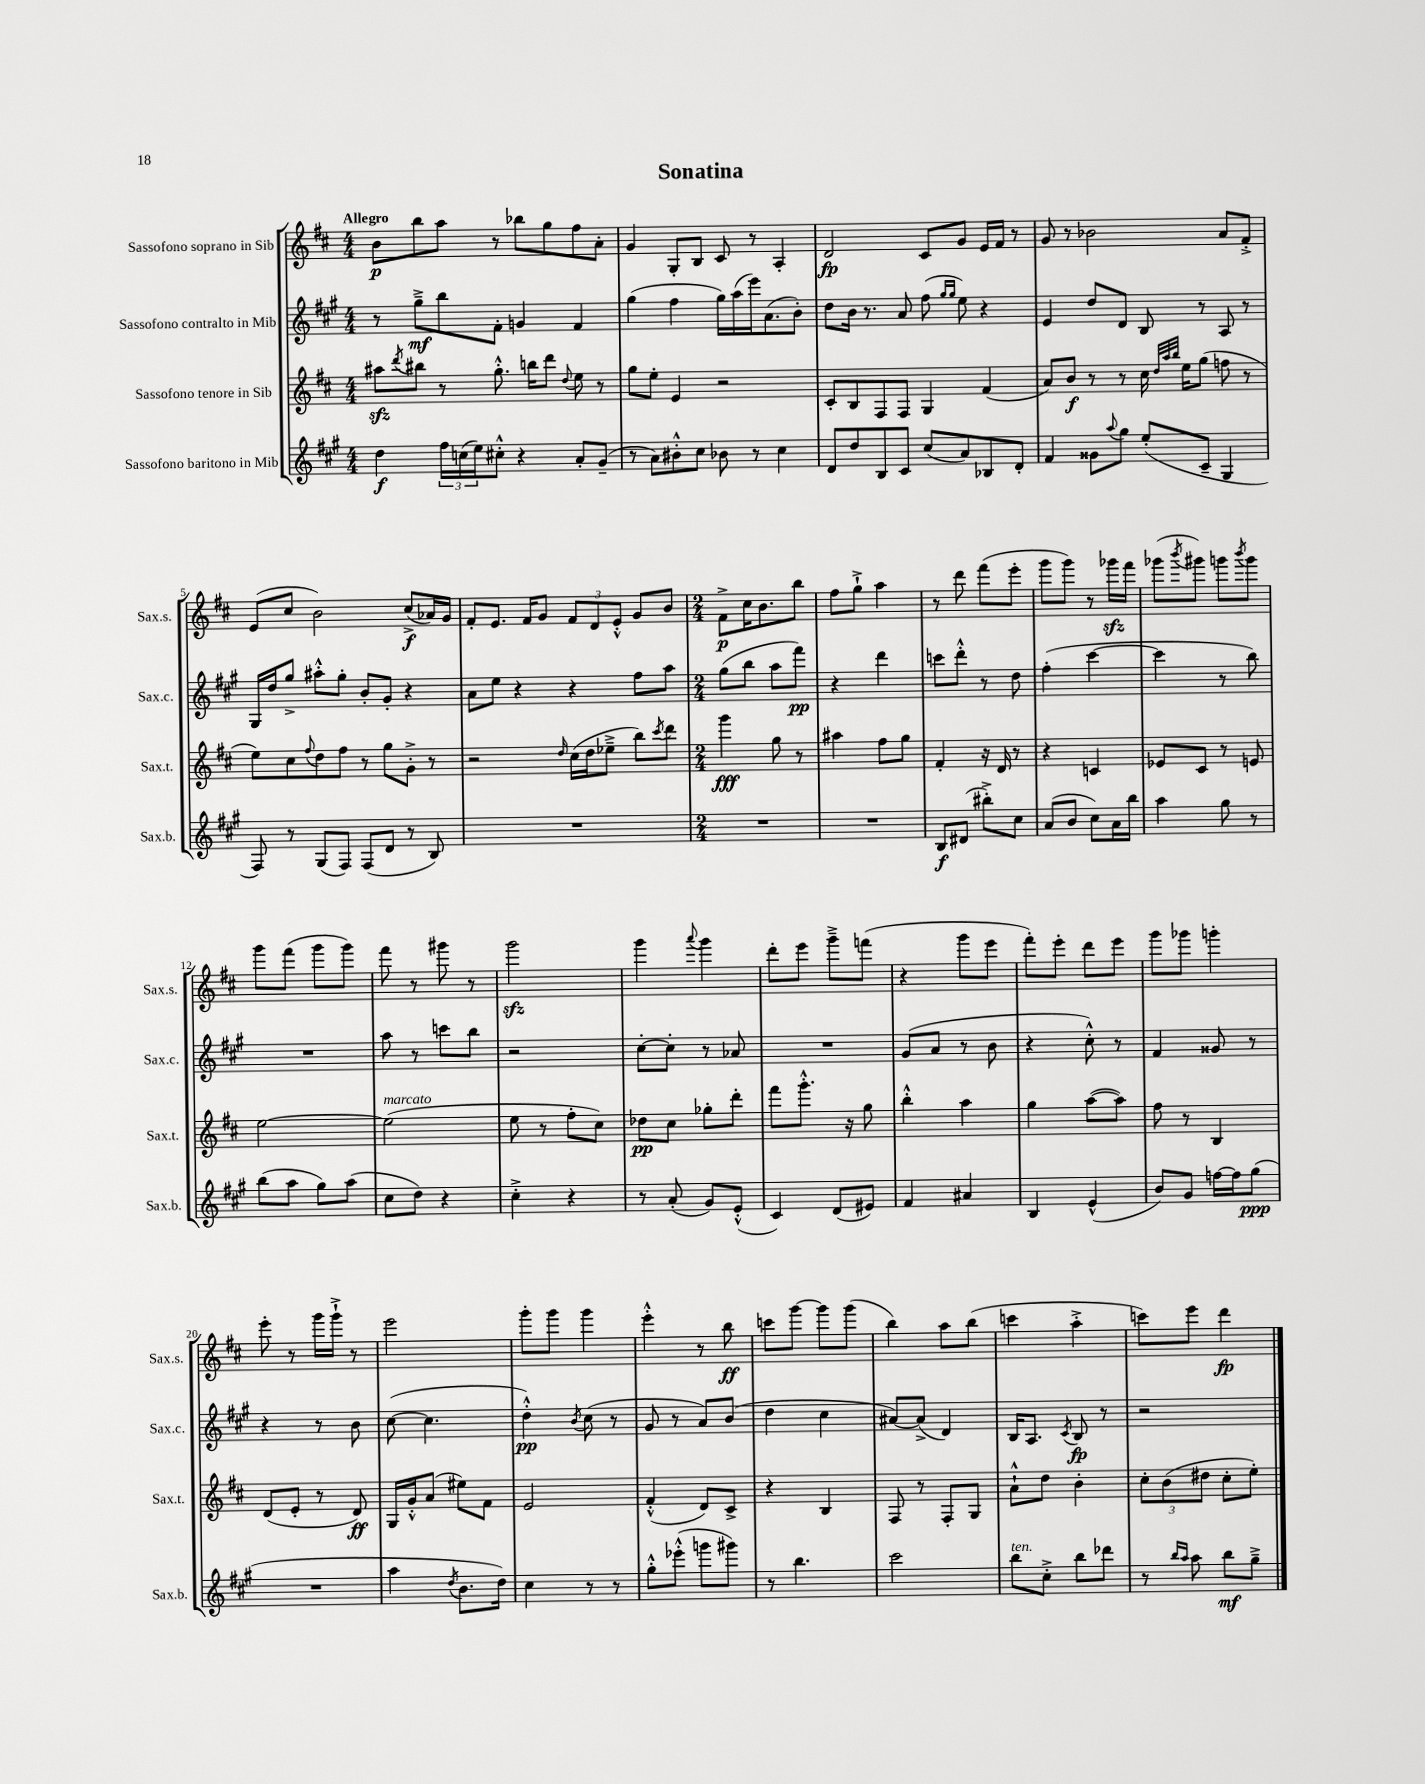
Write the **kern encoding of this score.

**kern	**kern	**kern	**kern
*staff4	*staff3	*staff2	*staff1
*clefG2	*clefG2	*clefG2	*clefG2
*k[f#c#g#]	*k[f#c#]	*k[f#c#g#]	*k[f#c#]
*M4/4	*M4/4	*M4/4	*M4/4
4dd	8aa#	8r	8b
.	8qddd	.	.
.	8bb#	8gg#~^	8bb
24ff#	8r	8bb	8aa
(24cc	.	.	.
24ee)	.	.	.
8cc#'^^	8.gg'^^	8f#'	8r
4r	.	4g	8bb-
.	16bb	.	.
.	8ddd	.	8gg
.	8qqdd	.	.
8a'	8ee	4f#	8ff#
(8g#~	8r	.	8a'
=	=	=	=
8r	8gg	(4gg#	4g
8a)	8ee'	.	.
8b#'^^	4e	4ff#	8G'
8cc#	.	.	8B
8b-	2r	16gg#)	8c#
.	.	(16aa	.
8r	.	16eee)	8r
.	.	(8.a	.
4cc#	.	.	4A'
.	.	8b')	.
=	=	=	=
8d	8c#'	8dd	2d
8dd	8B	16b	.
.	.	8.r	.
8B	8F#	.	.
8c#	8F#	8a	.
(8cc#	4G	(8ff#	8c#
.	.	16qqgg#	.
.	.	16qqgg#	.
8a)	.	8ee)	8g
8B-	(4f#	4r	16e
.	.	.	16f#
8d'	.	.	8r
=	=	=	=
4f#	8a)	4e	8g
.	8b	.	8r
8g##	8r	8dd	2b-
8qqaa	.	.	.
8gg#	8r	8d	.
(8ee'	16cc#	8B	.
.	32qqdd	.	.
.	32qqaa	.	.
.	32qqbb	.	.
.	16ee	.	.
8c#~	(8gg	8r	.
4G#	8ff	8A	8a
.	8r	8r	8f#'^
=	=	=	=
8F#)	8ee)	16G#	(8e
.	.	16dd	.
8r	8cc#	8gg#^	8cc#
.	8qqff#	.	.
(8G#	8dd	8aa#'^^	2b)
8F#)	8ff#	8gg#'	.
(8F#	8r	8b'	.
8d	8gg	8g#'	.
8r	8g'^	4r	(8cc#^
8B)	8r	.	16a-)
.	.	.	16g
=	=	=	=
1r	2r	8a	8f#'
.	.	8ee	8.e
.	.	4r	.
.	.	.	16f#
.	.	.	8g
.	16qqdd	.	.
.	(16cc#	4r	12f#
.	16dd	.	.
.	.	.	12d
.	8ee-~^	.	.
.	.	.	12e'^^
.	8bb)	8ff#	8g
.	8qccc#	.	.
.	8ddd	8aa	8b
=	=	=	=
*M2/4	*M2/4	*M2/4	*M2/4
2r	4ggg	(8gg#	8f#^
.	.	8bb	16cc#
.	.	.	8.b
.	8gg	8aa	.
.	8r	8fff#)	8bb
=	=	=	=
2r	4aa#	4r	8ff#
.	.	.	8gg`^
.	8ff#	4ddd	4aa
.	8gg	.	.
=	=	=	=
8B	4f#'	8ccc	8r
(8d#	.	8ddd'^^	8ddd
8bb#'^)	16r	8r	(8fff#
.	16d	.	.
8cc#	8r	8dd	8eee'
=	=	=	=
(8a	4r	(4ff#'	8ggg
8b	.	.	8ggg)
8cc#)	4c	[4ccc#	8r
16a	.	.	16ggg-
16bb	.	.	16fff#
=	=	=	=
4aa	8e-	4ccc#]	(8ggg-
.	.	.	8qbbb
.	8c#	.	8ggg#)
8gg#	8r	8r	8ggg
.	.	.	8qbbb
8r	8e	8bb)	8ggg
=	=	=	=
(8bb	[2ee	2r	8ggg
8aa	.	.	(8fff#
8gg#)	.	.	8ggg
(8aa	.	.	8ggg)
=	=	=	=
8cc#	(2ee]	8aa	8fff#
8dd)	.	8r	8r
4r	.	8ccc	8ggg#
.	.	8bb	8r
=	=	=	=
4cc#'^	8ee	2r	2ggg
.	8r	.	.
4r	8ff#'	.	.
.	8cc#)	.	.
=	=	=	=
8r	8dd-	[8cc#'	4ggg
(8a'	8cc#	8cc#']	.
.	.	.	8qqaaa
8g#)	8gg-'	8r	4ggg
(8e'^^	8ddd'	8a-	.
=	=	=	=
4c#)	8fff#	2r	8ddd'
.	8.ggg'^^	.	8eee
(8d	.	.	8ggg~^
.	16r	.	.
8e#)	8gg	.	(8fff
=	=	=	=
4f#	4bb'^^	(8g#	4r
.	.	8a	.
4a#	4aa	8r	8ggg
.	.	8b	8eee
=	=	=	=
4B	4gg	4r	8fff#')
.	.	.	8eee'
(4e^^	([8aa	8cc#'^^)	8ddd
.	8aa])	8r	8eee
=	=	=	=
8b)	8ff#	4f#	8ggg
8g#	8r	.	8ggg-
[16ff	4B	8g##	4ggg'
16ff]	.	.	.
(8gg#	.	8r	.
=	=	=	=
2r	(8d	4r	8eee'
.	8e'	.	8r
.	8r	8r	16ggg
.	.	.	16ggg`^
.	8d)	8b	8r
=	=	=	=
4aa	16G	([8cc#	2eee
.	16g'^^	.	.
.	(8a	4.cc#]	.
8qdd	.	.	.
8.b	8ee#)	.	.
.	8f#	.	.
16dd)	.	.	.
=	=	=	=
4cc#	2e	4dd'^^)	8ggg'
.	.	.	8ggg
.	.	8qb	.
8r	.	(8cc#	4ggg
8r	.	8r	.
=	=	=	=
8gg#'^^	(4f#'^^	8g#	4eee'^^
(8eee-'^^	.	8r	.
8ggg	8d)	8a)	8r
8ggg#)	8c#^	(8b	8bb
=	=	=	=
8r	4r	4dd	8ccc
4.bb	.	.	[8ggg
.	4B	4cc#	8ggg]
.	.	.	(8ggg
=	=	=	=
2ccc#	8F#	[8a#)	4bb)
.	8r	(8a#^]	.
.	8F#'	4d)	8aa
.	8G	.	(8bb
=	=	=	=
8bb	8a`^^	16B	4ccc
.	.	8.A	.
8cc#'^	8dd	.	.
.	.	8qc#	.
8bb	4b'	8B	4aa'^
8ddd-	.	8r	.
=	=	=	=
8r	12cc#'	2r	8ccc)
.	(12b	.	.
16qqbb	.	.	.
16qqaa	.	.	.
8aa	.	.	8eee
.	12dd#	.	.
8bb	8cc#'	.	4ddd
8gg#~^	8ee')	.	.
==	==	==	==
*-	*-	*-	*-
